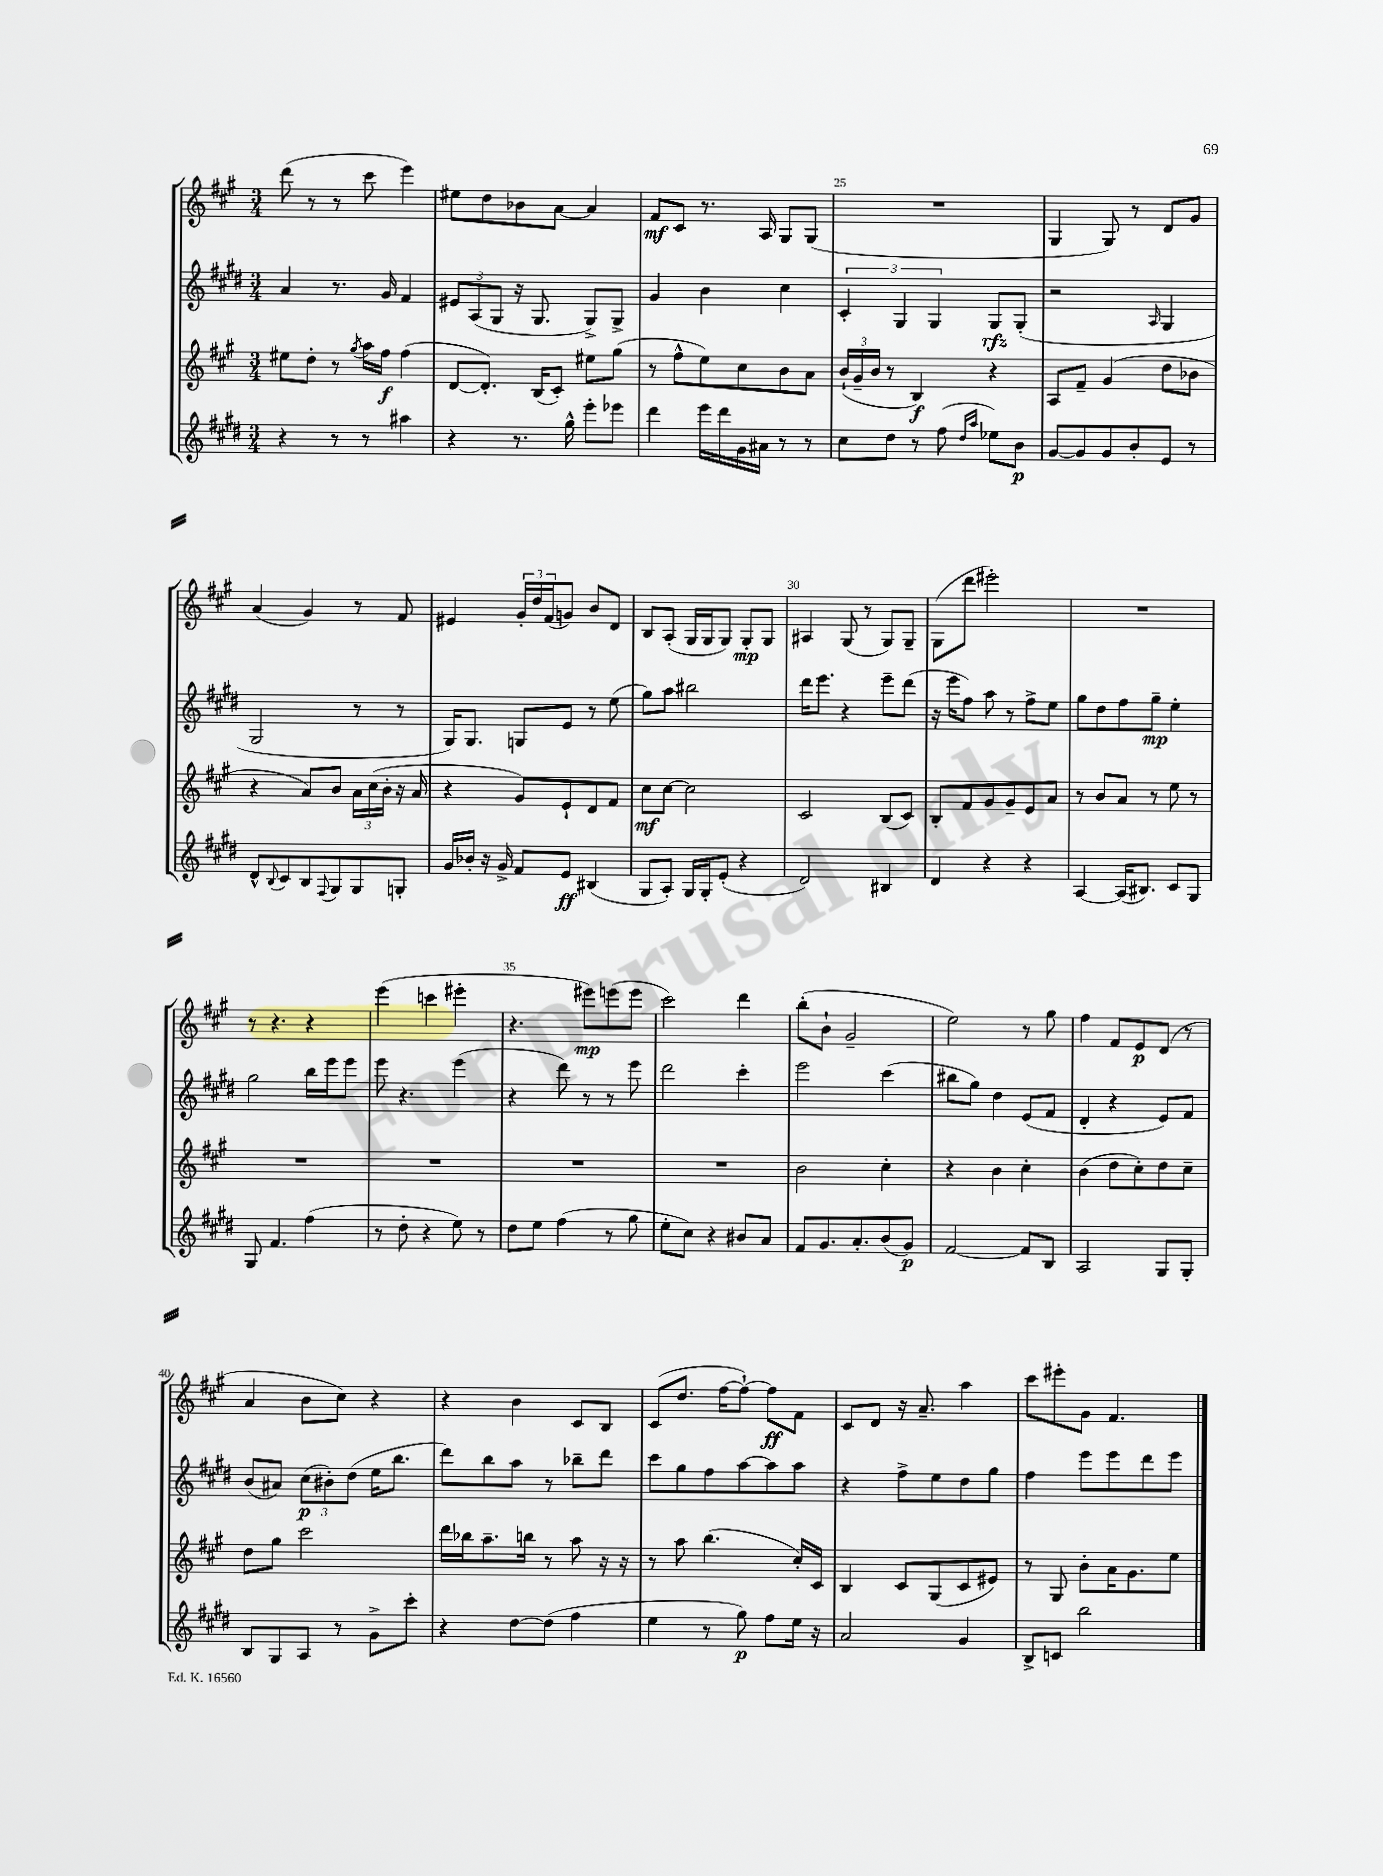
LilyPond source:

<<
\new StaffGroup <<
\new Staff = "s0" {
    \clef treble \key a \major \numericTimeSignature \time 3/4
    d'''8( r8 r8 cis'''8 e'''4) |
    eis''8 d''8 bes'8 a'8~ a'4 |
    fis'8\mf cis'8 r8. a16 gis8 gis8( |
    R2. |
    gis4 gis8) r8 d'8 gis'8 |
    a'4( gis'4) r8 fis'8 |
    eis'4 \tuplet 3/2 { gis'16-. d''16 fis'16( } g'8) b'8 d'8 |
    b8 a8-.( gis16 gis16 gis8) gis8-.\mp gis8 |
    ais4 gis8( r8 gis8) gis8-- |
    gis8( d'''8 eis'''2-.) |
    R2. |
    r8 r4. r4 |
    e'''4( c'''4 eis'''4-. |
    r4. eis'''8\mp) e'''8( e'''8 |
    cis'''2) d'''4 |
    b''8-.( b'8-! gis'2-- |
    e''2) r8 gis''8 |
    fis''4 fis'8 e'8\p d'8( r8 |
    a'4 b'8 cis''8) r4 |
    r4 b'4 cis'8 b8 |
    cis'8( d''8. fis''16~ fis''8~-!) fis''8\ff fis'8 |
    cis'8 d'8 r16 a'8.-- a''4 |
    cis'''8 eis'''8-. gis'8 fis'4. \bar "|." |
}
\new Staff = "s1" {
    \clef treble \key e \major \numericTimeSignature \time 3/4
    a'4 r8. gis'16 fis'4 |
    \tuplet 3/2 { eis'8 a8( gis8 } r16 gis8. gis8->) gis8-> |
    gis'4 b'4 cis''4 |
    \tuplet 3/2 { cis'4-. gis4 gis4 } gis8\rfz gis8-.( |
    r2 \grace { a16 } gis4 |
    gis2 r8 r8 |
    gis16) gis8. g8 e'8 r8 e''8( |
    gis''8) a''8 bis''2 |
    dis'''16 e'''8. r4 e'''8-- dis'''8( |
    r16 e'''16 fis''8) a''8 r8 fis''8-> e''8 |
    gis''8 dis''8 fis''8 gis''8--\mp e''4-. |
    gis''2 b''16 e'''16 e'''8 |
    e'''8 r4. e'''4( |
    r4 dis'''8) r8 r8 e'''8 |
    dis'''2 cis'''4-. |
    e'''2 cis'''4( |
    bis''8 gis''8) dis''4 e'8( fis'8 |
    dis'4-. r4 e'8) fis'8 |
    b'8( ais'8) \tuplet 3/2 { cis''8\p( bis'8-.) dis''8( } e''16 b''8. |
    dis'''8) b''8 a''8 r8 bes''8-- dis'''8 |
    cis'''8 gis''8 fis''8 a''8~ a''8 a''8 |
    r4 fis''8-> e''8 dis''8 gis''8 |
    fis''4 e'''8 e'''8 dis'''8 e'''8 \bar "|." |
}
\new Staff = "s2" {
    \clef treble \key a \major \numericTimeSignature \time 3/4
    eis''8 d''8-. r8 \acciaccatura { gis''8 } a''16 fis''16\f fis''4( |
    d'8~ d'8.-.) b16( cis'8-.) eis''8 gis''8( |
    r8 fis''8-^ e''8) cis''8 b'8 a'8 |
    \tuplet 3/2 { b'16-!( gis'16-- b'16 } r8 b4\f) r4 |
    a8 fis'8-- gis'4( d''8 bes'8 |
    r4 a'8) b'8 \tuplet 3/2 { a'16 cis''16( b'16-. } r16 a'16 |
    r4 gis'8) e'8-! d'8 fis'8 |
    cis''8\mf cis''8~ cis''2 |
    cis'2 b8( cis'8) |
    b8-. fis'8 gis'8 gis'8-- e'8 a'8 |
    r8 b'8 a'8 r8 e''8 r8 |
    R2. |
    R2. |
    R2. |
    R2. |
    b'2 cis''4-. |
    r4 b'4 cis''4-. |
    b'4( d''8 cis''8-.) d''8 cis''8-- |
    d''8 gis''8 cis'''2 |
    d'''16 bes''16 a''8.-- b''16 r8 a''8 r16 r16 |
    r8 a''8 b''4.( cis''16-.) cis'16 |
    b4 cis'8 gis8( cis'8 eis'8) |
    r8 gis8 b'8-. a'16 gis'8. e''8 \bar "|." |
}
\new Staff = "s3" {
    \clef treble \key e \major \numericTimeSignature \time 3/4
    r4 r8 r8 ais''4 |
    r4 r8. gis''16-^ e'''8-. ees'''8 |
    dis'''4 e'''16 dis'''16 gis'16 ais'16 r8 r8 |
    cis''8 dis''8 r8 fis''8( \grace { dis''16 a''16 } ees''8) b'8\p |
    gis'8~ gis'8 gis'8 b'8-. e'8 r8 |
    dis'8-^ \appoggiatura { b8 } cis'8 b8 \appoggiatura { fis8 } gis8 gis8 g8-. |
    gis'16 bes'16-. r16 gis'16-> fis'8 e'8\ff bis4( |
    gis8 a8-.) gis16 gis16-. e'8-.( r4 |
    dis'2) bis4 |
    dis'4 r4 r4 |
    a4~ a16( bis8.) cis'8 gis8 |
    gis8 fis'4. fis''4( |
    r8 dis''8-. r4 e''8) r8 |
    dis''8 e''8 fis''4( r8 gis''8 |
    e''8-. cis''8) r4 bis'8 a'8 |
    fis'8 gis'8. a'8.-. b'8( gis'8\p) |
    fis'2~ fis'8 b8 |
    a2 gis8 gis8-. |
    b8 gis8 a8 r8 gis'8-> cis'''8-. |
    r4 dis''8~ dis''8( fis''4 |
    e''4 r8 gis''8\p) fis''8 e''16 r16 |
    a'2 gis'4 |
    b8-> c'8 b''2 \bar "|." |
}
>>
>>
\layout { \context { \Score currentBarNumber = #22 \override BarNumber.break-visibility = ##(#f #t #t) barNumberVisibility = #(every-nth-bar-number-visible 5) } }
